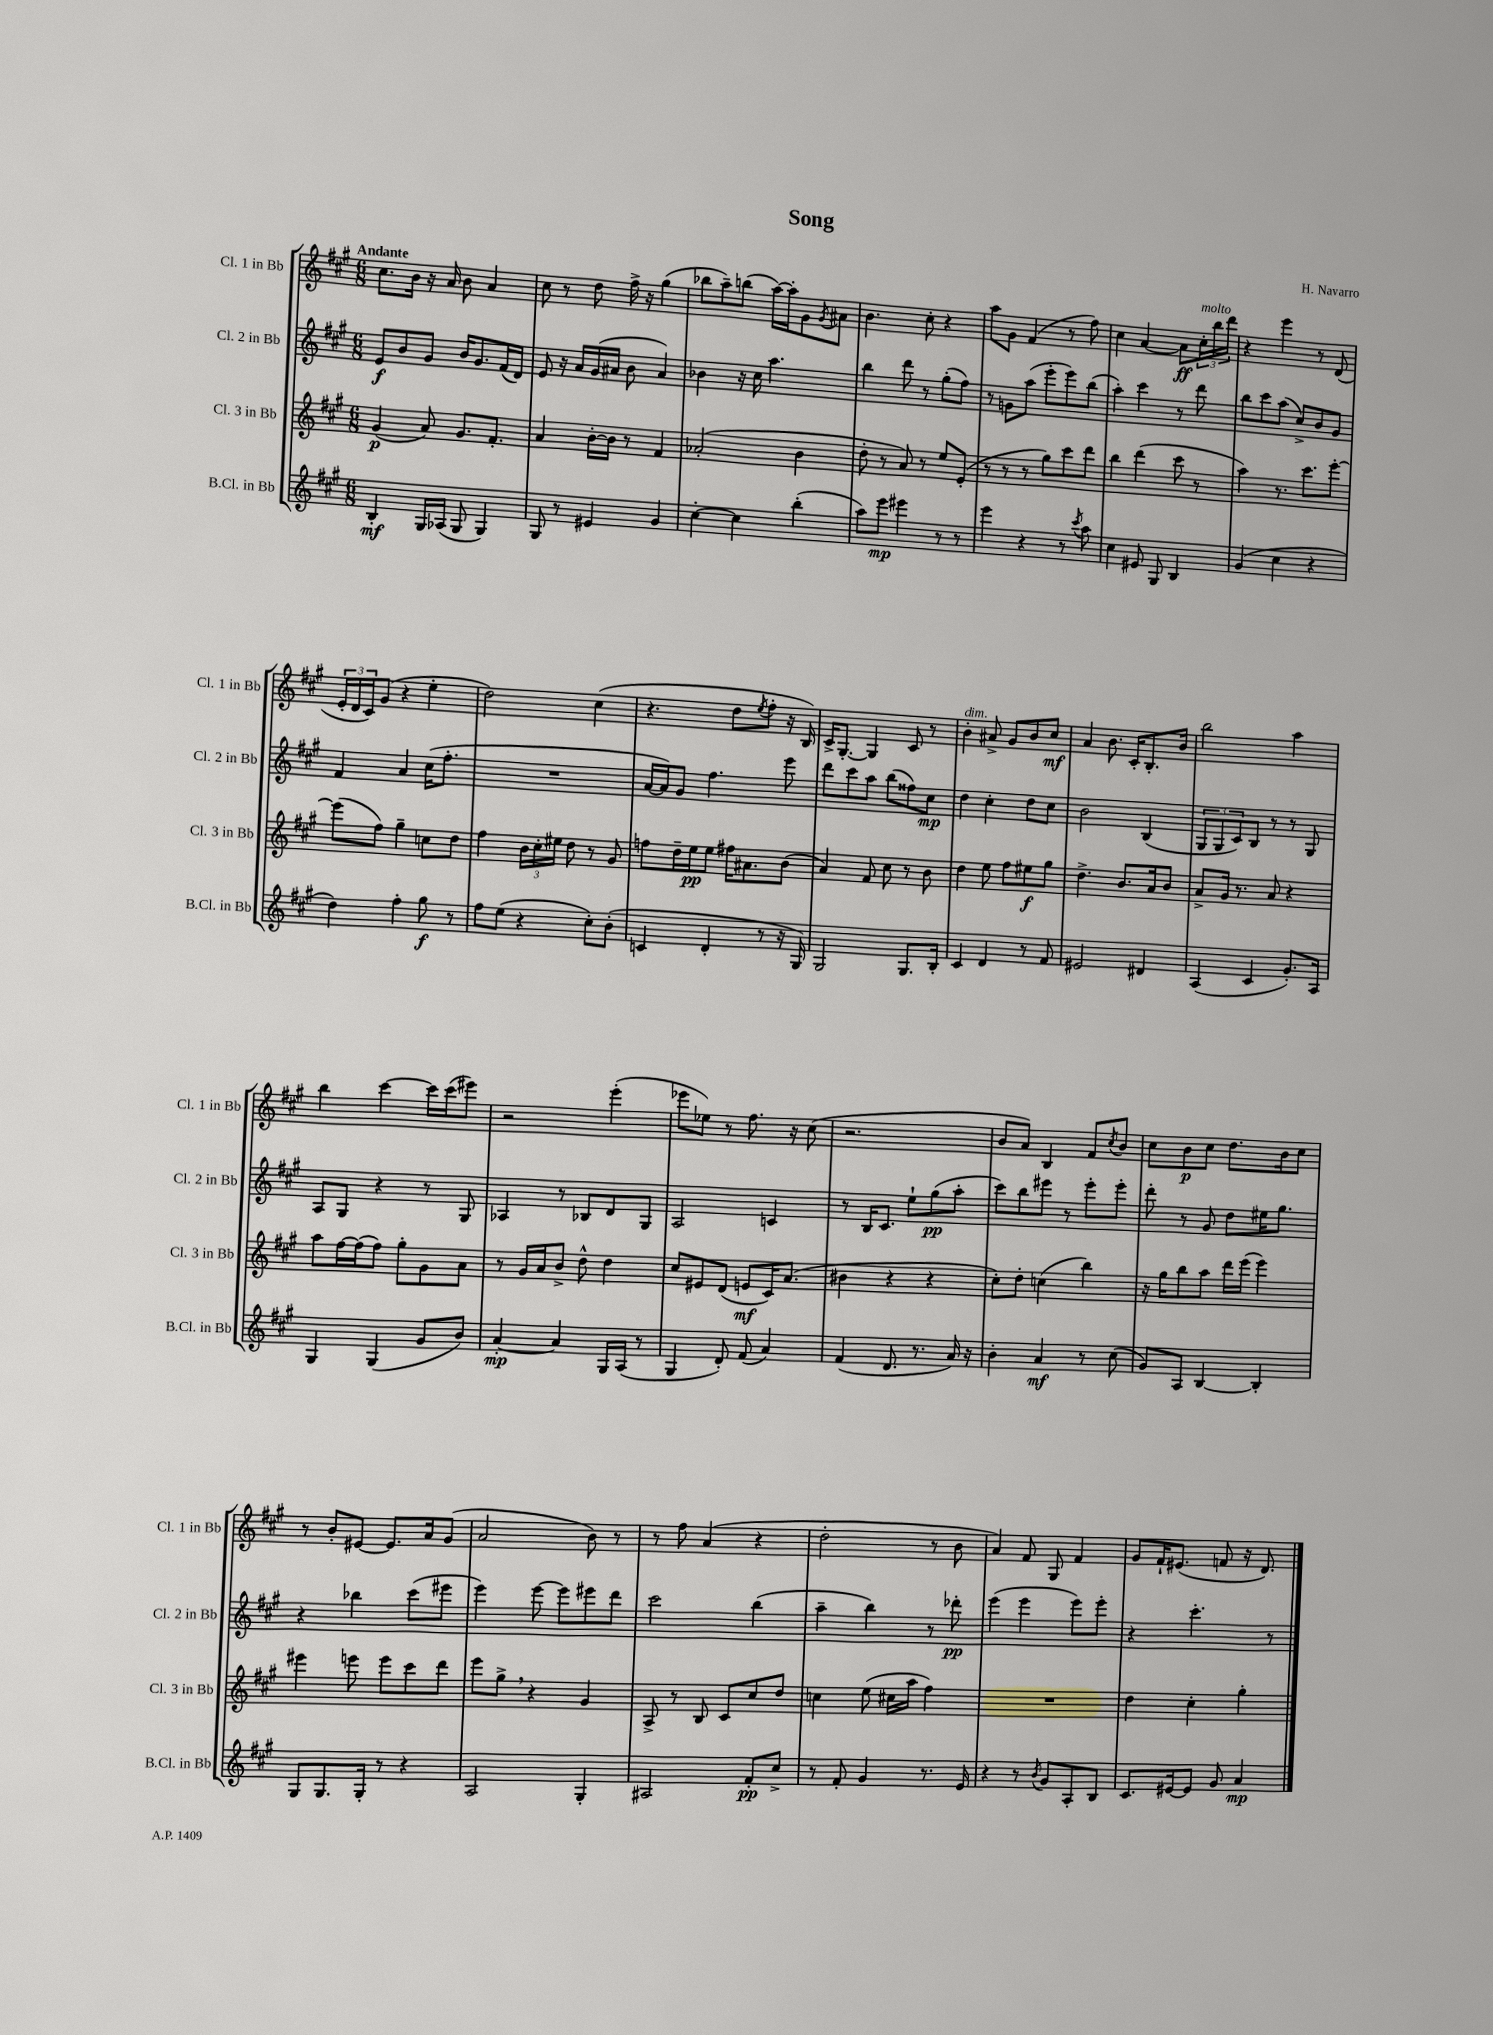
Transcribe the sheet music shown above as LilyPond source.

\header { title = "Song" composer = "H. Navarro" }
<<
\new StaffGroup <<
\new Staff = "s0" \with { instrumentName = "Cl. 1 in Bb" shortInstrumentName = "Cl. 1 in Bb" } {
    \clef treble \key a \major \numericTimeSignature \time 6/8 \tempo "Andante"
    cis''8. b'16 r16 a'16 b'8 a'4 |
    cis''8 r8 d''8 fis''16-> r16 gis''4( |
    bes''8 a''8--) b''8( a''16~) a''16-. gis'8 \acciaccatura { gis'8 } ais'8 |
    b'4. cis''8-. r4 |
    a''8 gis'8 fis'4( r8 fis''8) |
    cis''4 a'4~ a'8\ff \tuplet 3/2 { cis''16-.^\markup { \italic "molto" } b''16 d'''16 } |
    r4 e'''4 r8 d'8( |
    \tuplet 3/2 { e'16-. d'16 cis'16) } gis'8( r4 e''4-. |
    d''2) cis''4( |
    r4. d''8 \acciaccatura { e''8 } fis''8-. r16 b16) |
    cis'16-> gis8.~-. gis4 cis'8 r8 |
    b'4-.^\markup { \italic "dim." } ais'8-> gis'8 b'8 cis''8\mf |
    a'4 b'8. cis'16-. b8.-. b'16 |
    b''2 a''4 |
    b''4 cis'''4~ cis'''16 cis'''16( eis'''8) |
    r2 e'''4-.( |
    ees'''8 ees''8) r8 fis''8. r16 cis''8( |
    r2. |
    b'8 a'8) b4 fis'8 \acciaccatura { cis''8 } b'8 |
    cis''8 b'8\p cis''8 d''8. b'16 cis''8 |
    r8 b'8-. eis'8~ eis'8. a'16 gis'8( |
    a'2 b'8) r8 |
    r8 fis''8 a'4( r4 |
    d''2-. r8 b'8 |
    a'4) fis'8 gis8 fis'4 |
    gis'8 fis'16-! eis'8.( f'8 r16 d'8.) \bar "|." |
}
\new Staff = "s1" \with { instrumentName = "Cl. 2 in Bb" shortInstrumentName = "Cl. 2 in Bb" } {
    \clef treble \key a \major \numericTimeSignature \time 6/8
    e'8\f b'8 gis'8 b'16 gis'8. fis'16( d'16) |
    e'8 r16 a'16 gis'16( ais'16 b'8 ais'4) |
    bes'4 r16 cis''16 a''4. |
    b''4 d'''8 r8 gis''8-.( fis''8) |
    r8 g'8 a''8( e'''8-. e'''8) b''8( |
    a''4-.) cis'''4 r8 d'''8 |
    b''8 cis'''8 a''8( cis''8->) b'8 gis'8 |
    fis'4 a'4 cis''16( fis''8.-. |
    R2. |
    a'16~ a'16) gis'8 fis''4. e'''8 |
    d'''8 cis'''8 a''8 b''8( fisis''8) cis''8\mp |
    d''4 cis''4-. d''8 cis''8 |
    b'2 b4( |
    \tuplet 3/2 { gis8 gis8 cis'8) } b8 r8 r8 gis8 |
    a8 gis8 r4 r8 gis8 |
    aes4 r8 bes8 d'8 gis8 |
    a2 c'4 |
    r8 b16 cis'8. e''8-! gis''8\pp( a''8-. |
    cis'''8) b''8 eis'''8 r8 eis'''8-. eis'''8-. |
    d'''8-. r8 gis'8 d''8 eis''16 gis''8. |
    r4 bes''4 cis'''8( eis'''8 |
    e'''4) e'''8~ e'''8 eis'''8 d'''8 |
    cis'''2 b''4( |
    a''4-- b''4) r8 des'''8-.\pp |
    e'''4( e'''4 e'''8) e'''8-. |
    r4 cis'''4.-. r8 \bar "|." |
}
\new Staff = "s2" \with { instrumentName = "Cl. 3 in Bb" shortInstrumentName = "Cl. 3 in Bb" } {
    \clef treble \key a \major \numericTimeSignature \time 6/8
    gis'4\p( a'8) gis'8. fis'8.-. |
    a'4 b'16~-. b'16 r8 fis'4 |
    aes'2-.( b'4 |
    d''8-. r8 a'8) r8 e''8 e'8-.( |
    r8 r8 r8 gis''8) cis'''8 d'''8 |
    b''4 d'''4( cis'''8 r8 |
    a''4) r8. cis'''8. e'''8~-. |
    e'''8( fis''8) gis''4-- c''8 d''8 |
    fis''4 \tuplet 3/2 { b'16 cis''16-. eis''16 } d''8 r8 gis'8 |
    f''8 d''16-- e''16\pp e''8 fis''16 ais'8. b'8( |
    a'4) fis'8 cis''8 r8 b'8 |
    d''4 e''8 fis''8 eis''8\f gis''8 |
    d''4.-> b'8. a'16 b'8 |
    a'8-> gis'16 r8. a'8 r4 |
    a''8 fis''16~ fis''16( fis''8) gis''8-. gis'8 a'8 |
    r8 gis'16 a'16 b'8-> d''8-^ d''4 |
    cis''8 eis'8 d'8( e'8\mf cis'16) a'8.( |
    bis'4 r4 r4 |
    cis''8-.) d''8-. c''4( b''4) |
    r16 gis''16 b''8 a''8 d'''16 e'''16( e'''4) |
    eis'''4 e'''8 e'''8 cis'''8 d'''8 |
    e'''8 gis''8-> \breathe r4 gis'4 |
    a8-> r8 b8 cis'8 cis''8 d''8 |
    c''4 e''8( cis''16 a''16 fis''4) |
    R2. |
    d''4 cis''4-. gis''4-. \bar "|." |
}
\new Staff = "s3" \with { instrumentName = "B.Cl. in Bb" shortInstrumentName = "B.Cl. in Bb" } {
    \clef treble \key a \major \numericTimeSignature \time 6/8
    b4-.\mf gis16 aes16( gis8 gis4) |
    gis8 r8 eis'4 gis'4 |
    cis''4~-. cis''4 b''4-.( |
    a''8) e'''8\mp eis'''4 r8 r8 |
    e'''4 r4 r8 \acciaccatura { cis'''8 } a''8 |
    cis''4 eis'8 gis8 b4 |
    gis'4( cis''4 r4 |
    d''4) fis''4-. gis''8\f r8 |
    fis''8 e''8( r4 cis''8-.) b'8-.( |
    c'4 d'4-. r8 r16 gis16) |
    gis2 gis8. b16-. |
    cis'4 d'4 r8 fis'8 |
    eis'2 dis'4 |
    a4( cis'4 gis'8.-.) a16 |
    gis4 gis4( gis'8 b'8) |
    a'4~-.\mp a'4 gis16 a16( r8 |
    gis4 d'8-.) fis'8( a'4) |
    fis'4( d'8. r8. a'16) r16 |
    b'4-. a'4\mf r8 cis''8( |
    gis'8) a8 b4~ b4-. |
    gis8 gis8. gis16-. r8 r4 |
    a2 gis4-. |
    ais2 fis'8-.\pp cis''8-> |
    r8 fis'8-. gis'4 r8. e'16 |
    r4 r8 \acciaccatura { b'8 } gis'8 a8-. b8 |
    cis'8. eis'16~ eis'8 gis'8 a'4\mp \bar "|." |
}
>>
>>
\layout { \context { \Score \remove "Bar_number_engraver" } }
